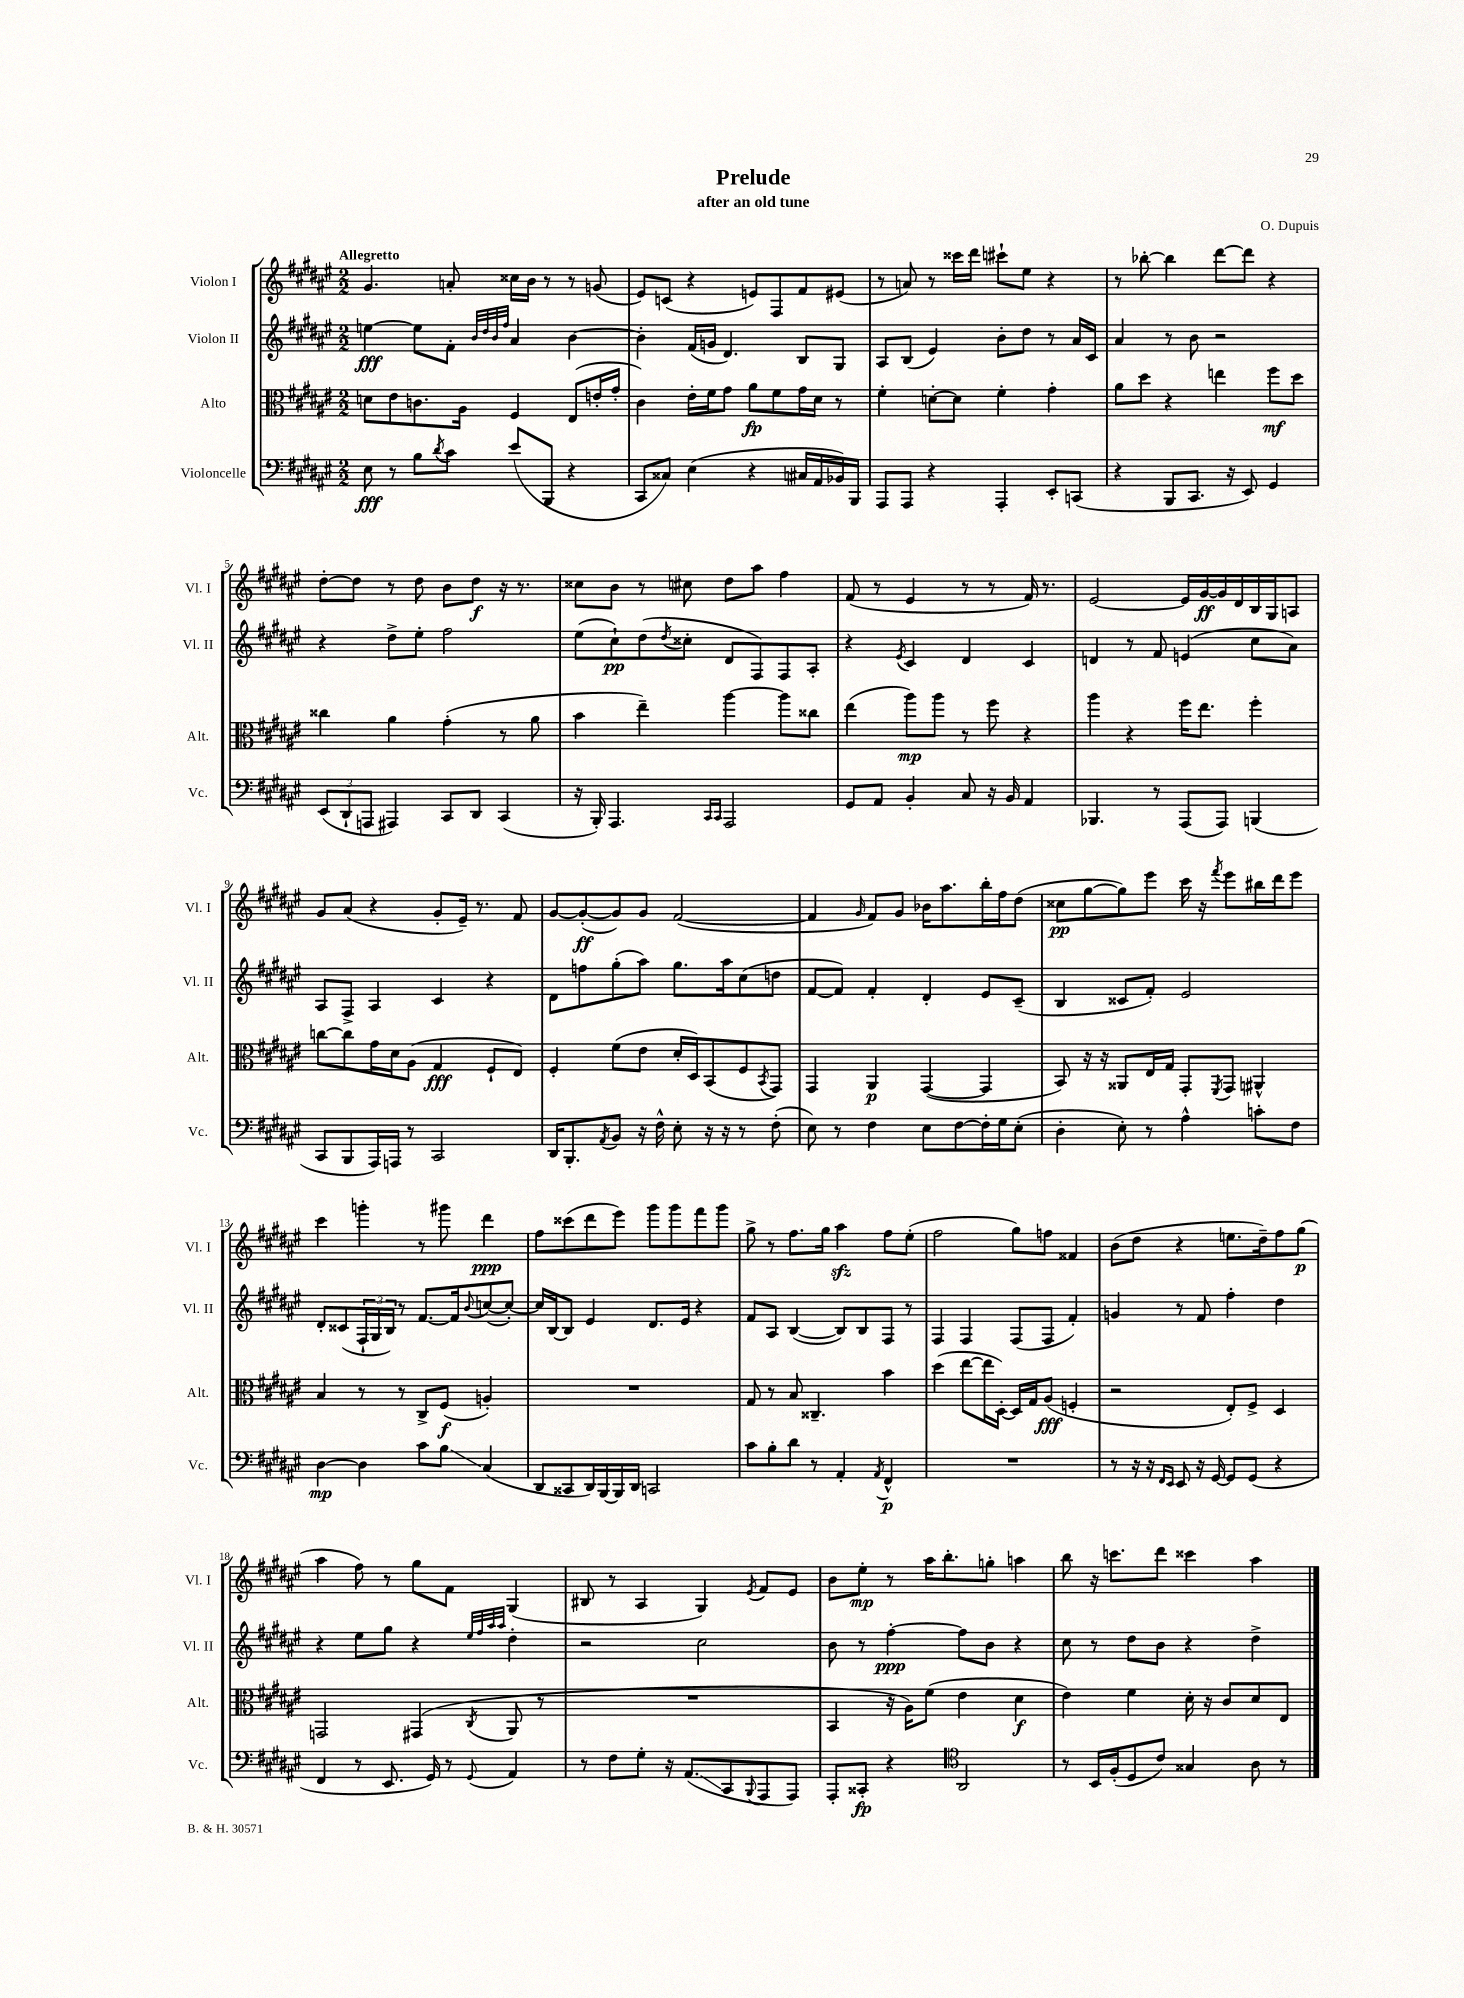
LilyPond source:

\header { title = "Prelude" composer = "O. Dupuis" subtitle = "after an old tune" }
<<
\new StaffGroup <<
\new Staff = "s0" \with { instrumentName = "Violon I" shortInstrumentName = "Vl. I" } {
    \clef treble \key fis \major \numericTimeSignature \time 2/2 \tempo "Allegretto"
    gis'4. a'8-. cisis''16 b'16 r8 r8 g'8( |
    eis'8) c'8( r4 e'8) fis8 fis'8 eis'8( |
    r8 a'8) r8 cisis'''16 dis'''16 cis'''8-! eis''8 r4 |
    r8 bes''8~-. bes''4 dis'''8~ dis'''8 r4 |
    dis''8~-. dis''8 r8 dis''8 b'8 dis''8\f r16 r8. |
    cisis''8 b'8 r8 cis''8 dis''8 ais''8 fis''4 |
    fis'8( r8 eis'4 r8 r8 fis'16) r8. |
    eis'2~ eis'16 gis'16~\ff gis'16 dis'16 b16 gis16 a8 |
    gis'8 ais'8( r4 gis'8-. eis'16--) r8. fis'8 |
    gis'8~ gis'8~-.\ff( gis'8) gis'8 fis'2~( |
    fis'4 \grace { gis'16 } fis'8) gis'8 bes'16 ais''8. b''16-. fis''16 dis''8( |
    cisis''8\pp gis''8~ gis''8) eis'''8 cis'''16 r16 \acciaccatura { fis'''8 } eis'''8 bis''16 dis'''16 eis'''8 |
    cis'''4 g'''4-. r8 gis'''8 dis'''4\ppp |
    fis''8 cisis'''8( dis'''8 eis'''8) gis'''8 gis'''8 fis'''8 gis'''8 |
    gis''8-> r8 fis''8. gis''16 ais''4\sfz fis''8 eis''8-.( |
    fis''2 gis''8) f''8 fisis'4 |
    b'8( dis''8 r4 e''8. dis''16--) fis''8 gis''8\p( |
    ais''4 fis''8) r8 gis''8 fis'8 gis4( |
    bis8 r8 ais4 gis4) \acciaccatura { eis'8 } fis'8 eis'8 |
    b'8 eis''8-.\mp r8 ais''16 b''8.-. g''8-. a''4 |
    b''8 r16 c'''8. dis'''8 cisis'''4 ais''4 \bar "|." |
}
\new Staff = "s1" \with { instrumentName = "Violon II" shortInstrumentName = "Vl. II" } {
    \clef treble \key fis \major \numericTimeSignature \time 2/2
    e''4~\fff e''8 fis'8-. \grace { b'32 dis''32 b'32 fis''32 } ais'4 b'4~ |
    b'4-. fis'16( g'16 dis'4.) b8 gis8 |
    ais8 b8( eis'4) b'8-. dis''8 r8 ais'16 cis'16 |
    ais'4 r8 b'8 r2 |
    r4 dis''8-> eis''8-. fis''2 |
    eis''8( cis''8-!\pp) dis''8( \acciaccatura { dis''8 } cisis''8-. dis'8 fis8) fis8 ais8-. |
    r4 \acciaccatura { eis'8 } cis'4 dis'4 cis'4 |
    d'4 r8 fis'8 e'4( cis''8 ais'8) |
    ais8 fis8-> ais4 cis'4 r4 |
    dis'8 f''8 gis''8-.( ais''8) gis''8. ais''16 cis''8( d''8 |
    fis'8~ fis'8) fis'4-. dis'4-. eis'8 cis'8--( |
    b4 cisis'8 fis'8-.) eis'2 |
    dis'8-. cisis'8( \tuplet 3/2 { fis16-! gis16 b16) } r8 fis'8.~ fis'16 \appoggiatura { b'8 } c''8~( c''8~-.) |
    c''16 b16~ b8 eis'4 dis'8. eis'16 r4 |
    fis'8 ais8 b4~( b8) b8 fis8 r8 |
    fis4 fis4 fis8( fis8 fis'4-.) |
    g'4 r8 fis'8 fis''4-. dis''4 |
    r4 eis''8 gis''8 r4 \grace { eis''32 fis''32 ais''32 ais''32 } dis''4-. |
    r2 cis''2 |
    b'8 r8 fis''4~-.\ppp fis''8 b'8 r4 |
    cis''8 r8 dis''8 b'8 r4 dis''4-> \bar "|." |
}
\new Staff = "s2" \with { instrumentName = "Alto" shortInstrumentName = "Alt." } {
    \clef alto \key fis \major \numericTimeSignature \time 2/2
    d'8 eis'8 c'8. ais16 fis4 eis8( e'16-. gis'16-. |
    cis'4) eis'16-. fis'16 gis'8 ais'8\fp fis'8 gis'16 dis'16 r8 |
    fis'4-. d'8~-. d'8 fis'4-. gis'4-. |
    ais'8 dis''8 r4 e''4 fis''8\mf dis''8 |
    cisis''4 ais'4 gis'4-.( r8 ais'8 |
    b'4 eis''4--) ais''4~ ais''8 cisis''8 |
    eis''4( ais''8\mp) ais''8 r8 fis''8 r4 |
    ais''4 r4 fis''16 eis''8. fis''4-. |
    c''8~ c''8 gis'16 dis'16 ais8( gis4\fff fis8-! eis8) |
    fis4-. fis'8( eis'8 dis'16-. dis16) b,8( fis8 \acciaccatura { b,8 } gis,8) |
    gis,4 ais,4\p gis,4~( gis,4 |
    b,8) r16 r16 aisis,8 eis16 gis16 gis,8-. \acciaccatura { fis,8 } gis,8 ais,4-^ |
    b4 r8 r8 cis8-> fis8\f( a4-.) |
    R1 |
    gis8 r8 b8 cisis4.-- b'4 |
    dis''4( eis''8~ eis''16 dis16~-.) dis16 gis16 ais8\fff( f4-. |
    r2 eis8-.) fis8-> dis4 |
    g,2 gis,4( \acciaccatura { cis8 } ais,8 r8 |
    R1 |
    b,4 r16 ais16) fis'8( eis'4 dis'4\f |
    eis'4) fis'4 dis'16-. r16 cis'8 dis'8 eis8 \bar "|." |
}
\new Staff = "s3" \with { instrumentName = "Violoncelle" shortInstrumentName = "Vc." } {
    \clef bass \key fis \major \numericTimeSignature \time 2/2
    eis8\fff r8 b8 \acciaccatura { dis'8 } cis'8 eis'8( b,,8 r4 |
    cis,8 cisis8) eis4( r4 cis16 ais,16 bes,16) b,,16 |
    ais,,8 ais,,8 r4 ais,,4-. eis,8-. c,8( |
    r4 b,,8 cis,8. r16 eis,8) gis,4 |
    \tuplet 3/2 { eis,8( dis,8-! a,,8 } ais,,4) cis,8 dis,8 cis,4( |
    r16 b,,16-.) ais,,4. \grace { cis,16 cis,16 } ais,,2 |
    gis,8 ais,8 b,4-. cis8 r16 b,16 ais,4 |
    bes,,4. r8 ais,,8( ais,,8) b,,4( |
    cis,8 b,,8 ais,,16) a,,16 r8 cis,2 |
    dis,16 b,,8.-. \acciaccatura { ais,8 } b,8 r16 fis16-^ eis8-. r16 r16 r8 fis8-.( |
    eis8) r8 fis4 eis8 fis8~ fis16-. gis16 eis8-.( |
    dis4-. eis8-.) r8 ais4-^ c'8-. fis8 |
    dis4~\mp dis4 cis'8 b8\glissando cis4( |
    dis,8 cisis,8 dis,16) b,,16~ b,,16 dis,16 c,2 |
    cis'8 b8-. dis'8 r8 ais,4-. \acciaccatura { ais,8 } fis,4-^\p |
    R1 |
    r8 r16 r16 \grace { fis,16 eis,16 } eis,8 r16 gis,16~ gis,8 gis,8( r4 |
    fis,4 r8 eis,8. gis,16) r8 \appoggiatura { gis,8 } ais,4 |
    r8 fis8 gis8-. r16 ais,8.\glissando( cis,8 \appoggiatura { b,,8 } ais,,8 ais,,8) |
    ais,,8-. cisis,8-.\fp r4 \clef tenor ais,2 |
    r8 b,16 fis16-.( dis8 cis'8) gisis4 ais8 r8 \bar "|." |
}
>>
>>
